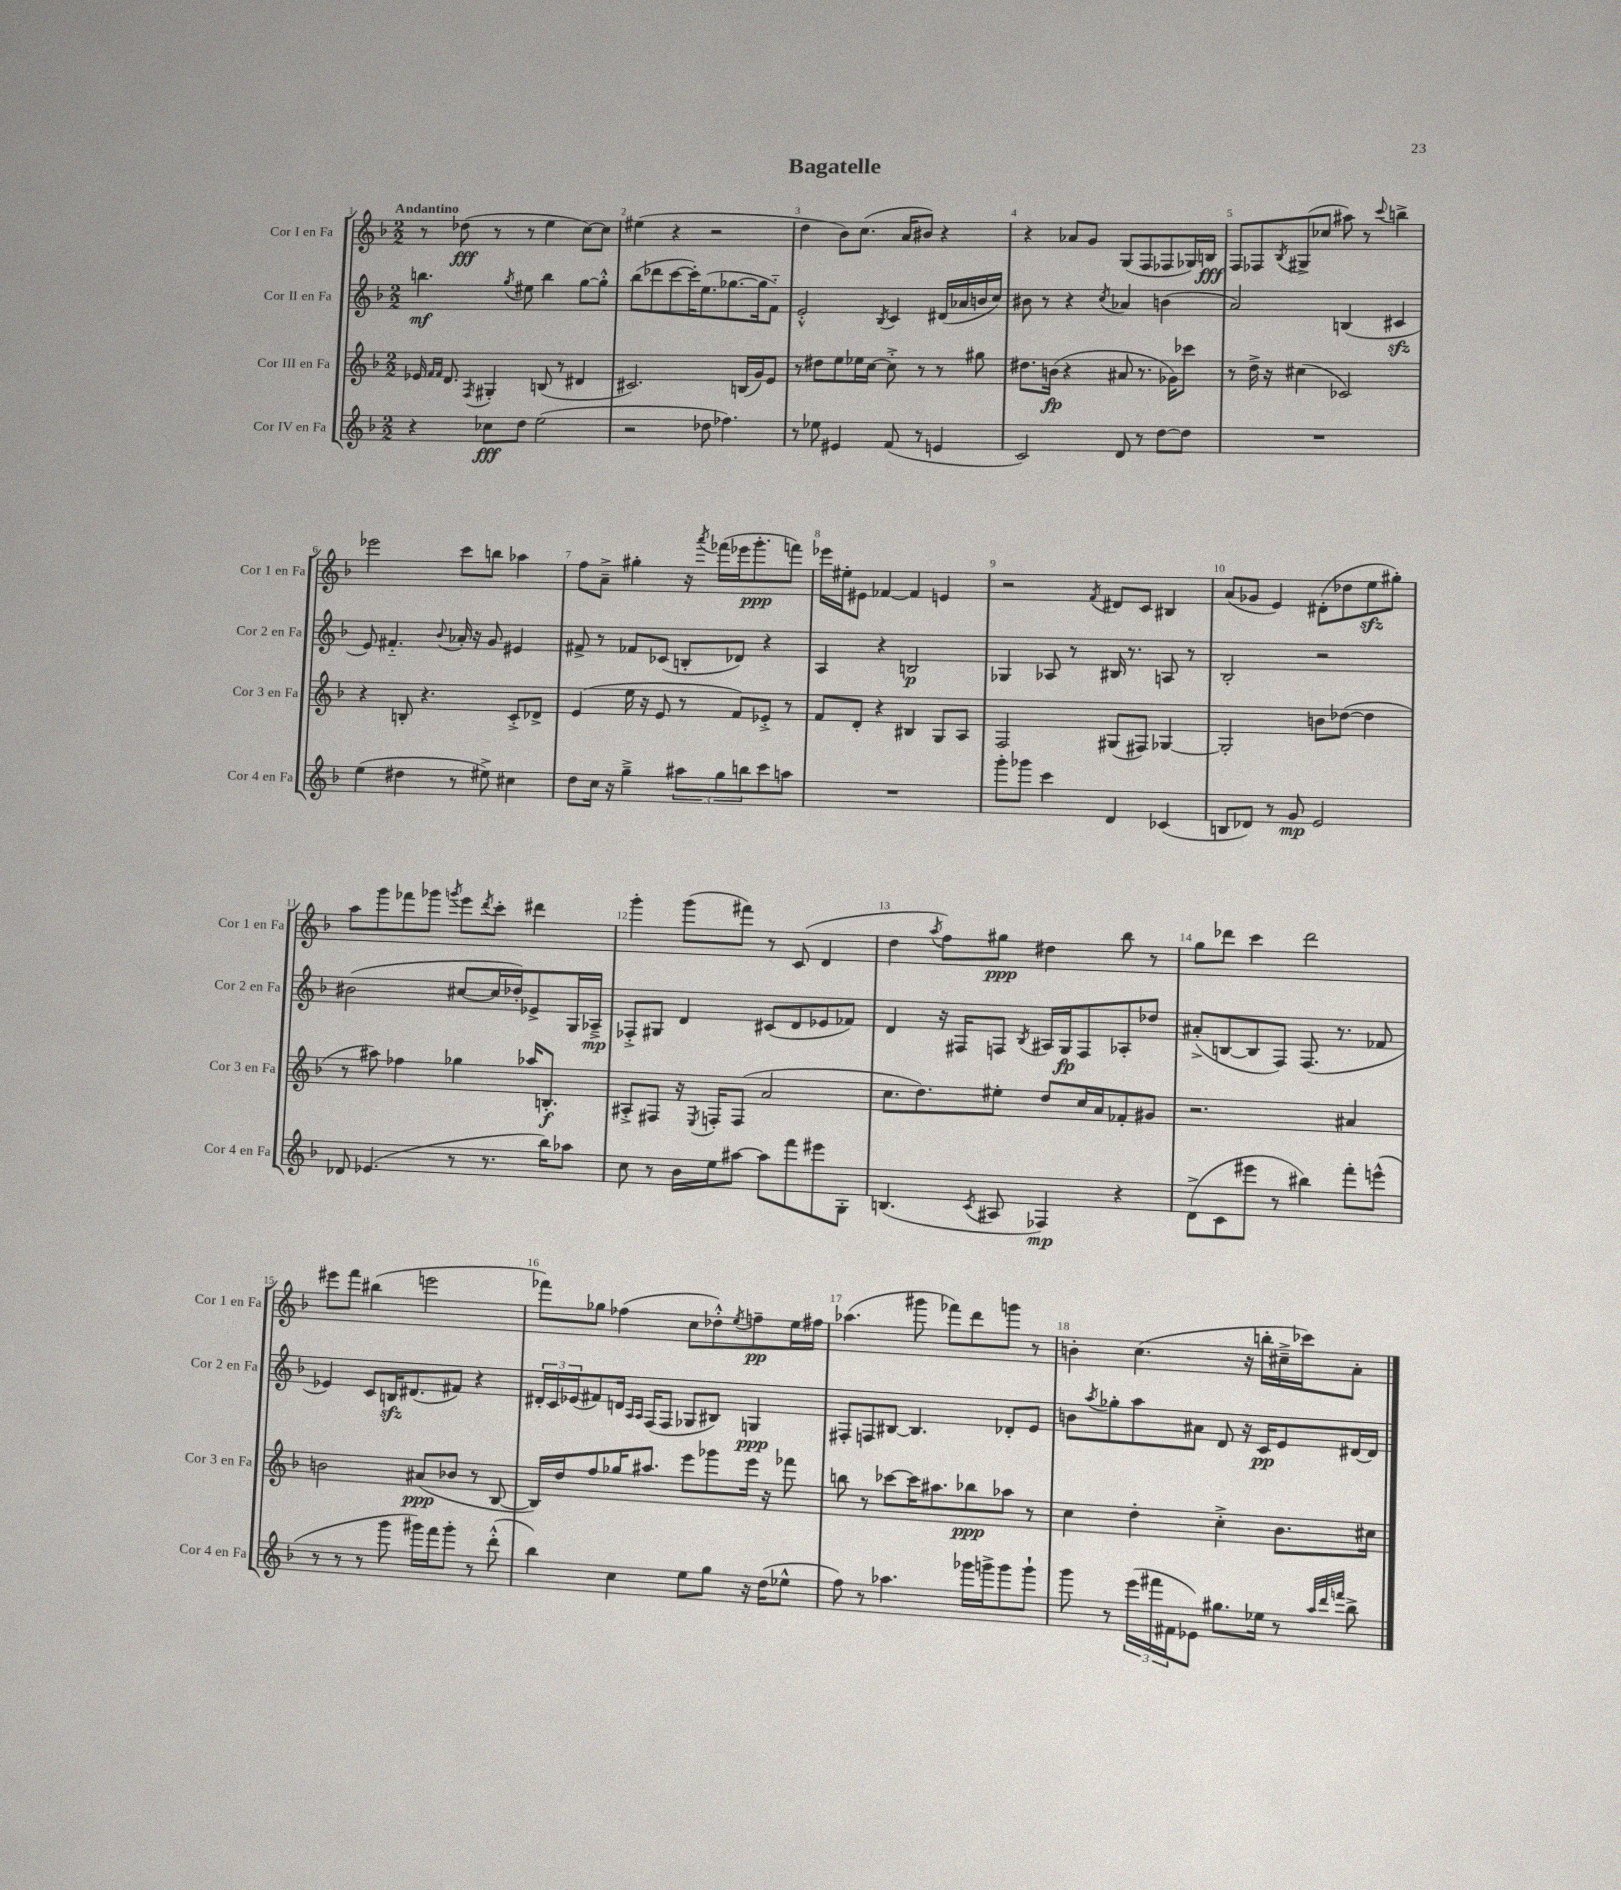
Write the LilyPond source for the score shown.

\header { title = "Bagatelle" }
<<
\new StaffGroup <<
\new Staff = "s0" \with { instrumentName = "Cor I en Fa" shortInstrumentName = "Cor 1 en Fa" } {
    \clef treble \key f \major \numericTimeSignature \time 2/2 \tempo "Andantino"
    r8 des''8\fff( r8 r8 e''4 c''8~) c''8 |
    eis''4( r4 r2 |
    d''4 bes'8) c''8.( a'16 bis'8) r4 |
    r4 aes'8 g'8 g8( f8 fes8 ges16) b16\fff |
    f8 fes8 \acciaccatura { bes8 } gis8->( ces''8 ais''8) r8 \appoggiatura { c'''8 } b''4-> |
    ees'''2 c'''8 b''8 aes''4 |
    f''8 a'8---> gis''4-. r16 \acciaccatura { a'''8 } fes'''16( ees'''16 g'''8.-.\ppp f'''8) |
    ees'''16 eis''16-. eis'8 fes'4~ fes'4 e'4 |
    r2 \acciaccatura { f'8 } dis'8 c'8 bis4 |
    a'8( ges'8 e'4) dis'8-.( des''8 e''8\sfz gis''8-.) |
    a''8 g'''8 fes'''8 ges'''8 \acciaccatura { g'''8 } e'''8 \acciaccatura { d'''8 } c'''8-. dis'''4 |
    g'''4-. g'''8( fis'''8) r8 c'8( d'4 |
    d''4 \acciaccatura { a''8 } f''8) gis''8\ppp dis''4 bes''8 r8 |
    g''8 des'''8 c'''4 des'''2 |
    eis'''8 f'''8 bis''4( e'''2 |
    fes'''8) ges''8 fes''4( c''8 des''8-.-^) \acciaccatura { e''8 } f''8--\pp e''16 fis''16 |
    aes''4.( gis'''8 fes'''8) d'''8 g'''8 r8 |
    b'4-. c''4.( r16 b''16-. cis''16---> ces'''16) a'8-. \bar "|." |
}
\new Staff = "s1" \with { instrumentName = "Cor II en Fa" shortInstrumentName = "Cor 2 en Fa" } {
    \clef treble \key f \major \numericTimeSignature \time 2/2
    b''4.\mf \acciaccatura { g''8 } eis''8 b''4 g''8~ g''8-.-^ |
    bes''8( des'''8 c'''8~ c'''16-.) e''8.( ges''8.~ ges''16 f'8-_) |
    e'2-.-^ \acciaccatura { bes8 } c'4 dis'16( aes'16 b'16 c''16) |
    bis'8 r8 r4 \acciaccatura { c''8 } aes'4 b'4( |
    a'2) b4( cis'4\sfz |
    e'8) fis'4.-_ \appoggiatura { bes'8 } aes'16-. r16 g'8 eis'4 |
    fis'8-> r8 fes'8 ces'8( b8-. des'8) r4 |
    a4 r4 b2\p |
    ges4 aes8 r8 bis16 r8. a8 r8 |
    bes2-. r2 |
    bis'2( cis''8~ cis''16 des''16-.) ees'8-> g16 aes16--->\mp |
    fes8-.-> gis8 d'4 cis'8( d'8 ees'8 fes'8) |
    d'4 r16 fis16 f8 \acciaccatura { bes8 } ais16 g16\fp f8 aes8-. des''8 |
    ais'8-.->( b8~ b8 f8) f8.( r8. fes'8 |
    ees'4) c'8 b16\sfz dis'8.( fis'8) r4 |
    \tuplet 3/2 { dis'16-. c'16 ees'16( } fis'8) d'16 \grace { a16 a16 } f16( f8 ges8 bis8) g4\ppp |
    fis8-. f8 bis8~ bis4. des'8-. e'8 |
    b'8 \acciaccatura { a''8 } ges''8-. a''8 ais'8 d'8 r16 c'16\pp e'8 dis'16~ dis'16 \bar "|." |
}
\new Staff = "s2" \with { instrumentName = "Cor III en Fa" shortInstrumentName = "Cor 3 en Fa" } {
    \clef treble \key f \major \numericTimeSignature \time 2/2
    ees'16 \grace { f'16 f'16 } d'8. \acciaccatura { f8 } gis4-. b8( r8 dis'4 |
    cis'2.) b16( g'16) e'8 |
    r8 dis''8 e''8 ees''16 c''16~ c''8-.-> r8 r8 gis''8 |
    dis''8. b'16\fp( r4 ais'8 r8. ges'16) ces'''8 |
    r8 d''16-> r16 cis''4( ces'2) |
    r4 b8-. r4. c'8-.-> des'8-> |
    e'4( e''16 r16 e'8 r8 f'8) ees'8-.-> r8 |
    f'8 d'8-. r4 bis4 g8 a8 |
    f2 gis8( fis8) ges4~ |
    ges2-. b'8 des''8~( des''4 |
    r8 ais''8) fes''4 ges''4 aes''16 b8.-.\f |
    ais8-.-> fis8 r16 \acciaccatura { e8 } f16-. f8( a'2 |
    c''8. d''8.) eis''8-. d''8 c''16 a'16 fes'8-. gis'8 |
    r2. ais'4 |
    b'2 ais'8\ppp( bes'8 r8 bes8~ |
    bes16) d''16 f''8 ges''16 ais''8. e'''8 ges'''8 e'''16 r16 fes'''8 |
    b''8 r8 ces'''8~ ces'''16 ais''8. bes''8\ppp aes''8 r8 |
    c''4 d''4-. c''4-.-> bes'8. cis''16 \bar "|." |
}
\new Staff = "s3" \with { instrumentName = "Cor IV en Fa" shortInstrumentName = "Cor 4 en Fa" } {
    \clef treble \key f \major \numericTimeSignature \time 2/2
    r4 ces''8\fff d''8 e''2( |
    r2 des''8 fes''4.) |
    r8 ees''8 eis'4 f'8( r8 e'4 |
    c'2) d'8 r8 d''8~ d''8 |
    R1 |
    e''4( dis''4 r8 eis''8->) cis''4 |
    d''8 c''16 r16 g''4---> \tuplet 3/2 { ais''8 g''8 b''8 } c'''8 a''8 |
    R1 |
    g'''8-. ges'''8 c'''4 d'4 ces'4( |
    b8 des'8) r8 g'8\mp e'2 |
    des'8 ees'4.( r8 r8. bes''16) aes''8 |
    c''8 r8 bes'16 e''16 ais''8~ ais''8 f'''8 eis'''8 g8-. |
    b4.( \acciaccatura { c'8 } ais8 fes4\mp) r4 |
    d'8->( c'8 eis'''8 r8 bis''4) f'''8-. e'''8-^( |
    r8 r8 r8 g'''8 gis'''16) f'''16 gis'''8-. r8 d'''8-.-^( |
    bes''4) c''4 e''8 g''8 r16 d''16( ees''8-^ |
    f''8) r8 aes''4. ges'''16 g'''16-> g'''8 g'''8-! |
    g'''8 r8 \tuplet 3/2 { e'''16( fis'''16 fis'16 } ees'8) gis''8. ees''16 r8 \grace { a''32 d'''32 f'''32 } bes''8-> \bar "|." |
}
>>
>>
\layout { \context { \Score \override BarNumber.break-visibility = ##(#f #t #t) barNumberVisibility = #all-bar-numbers-visible } }
